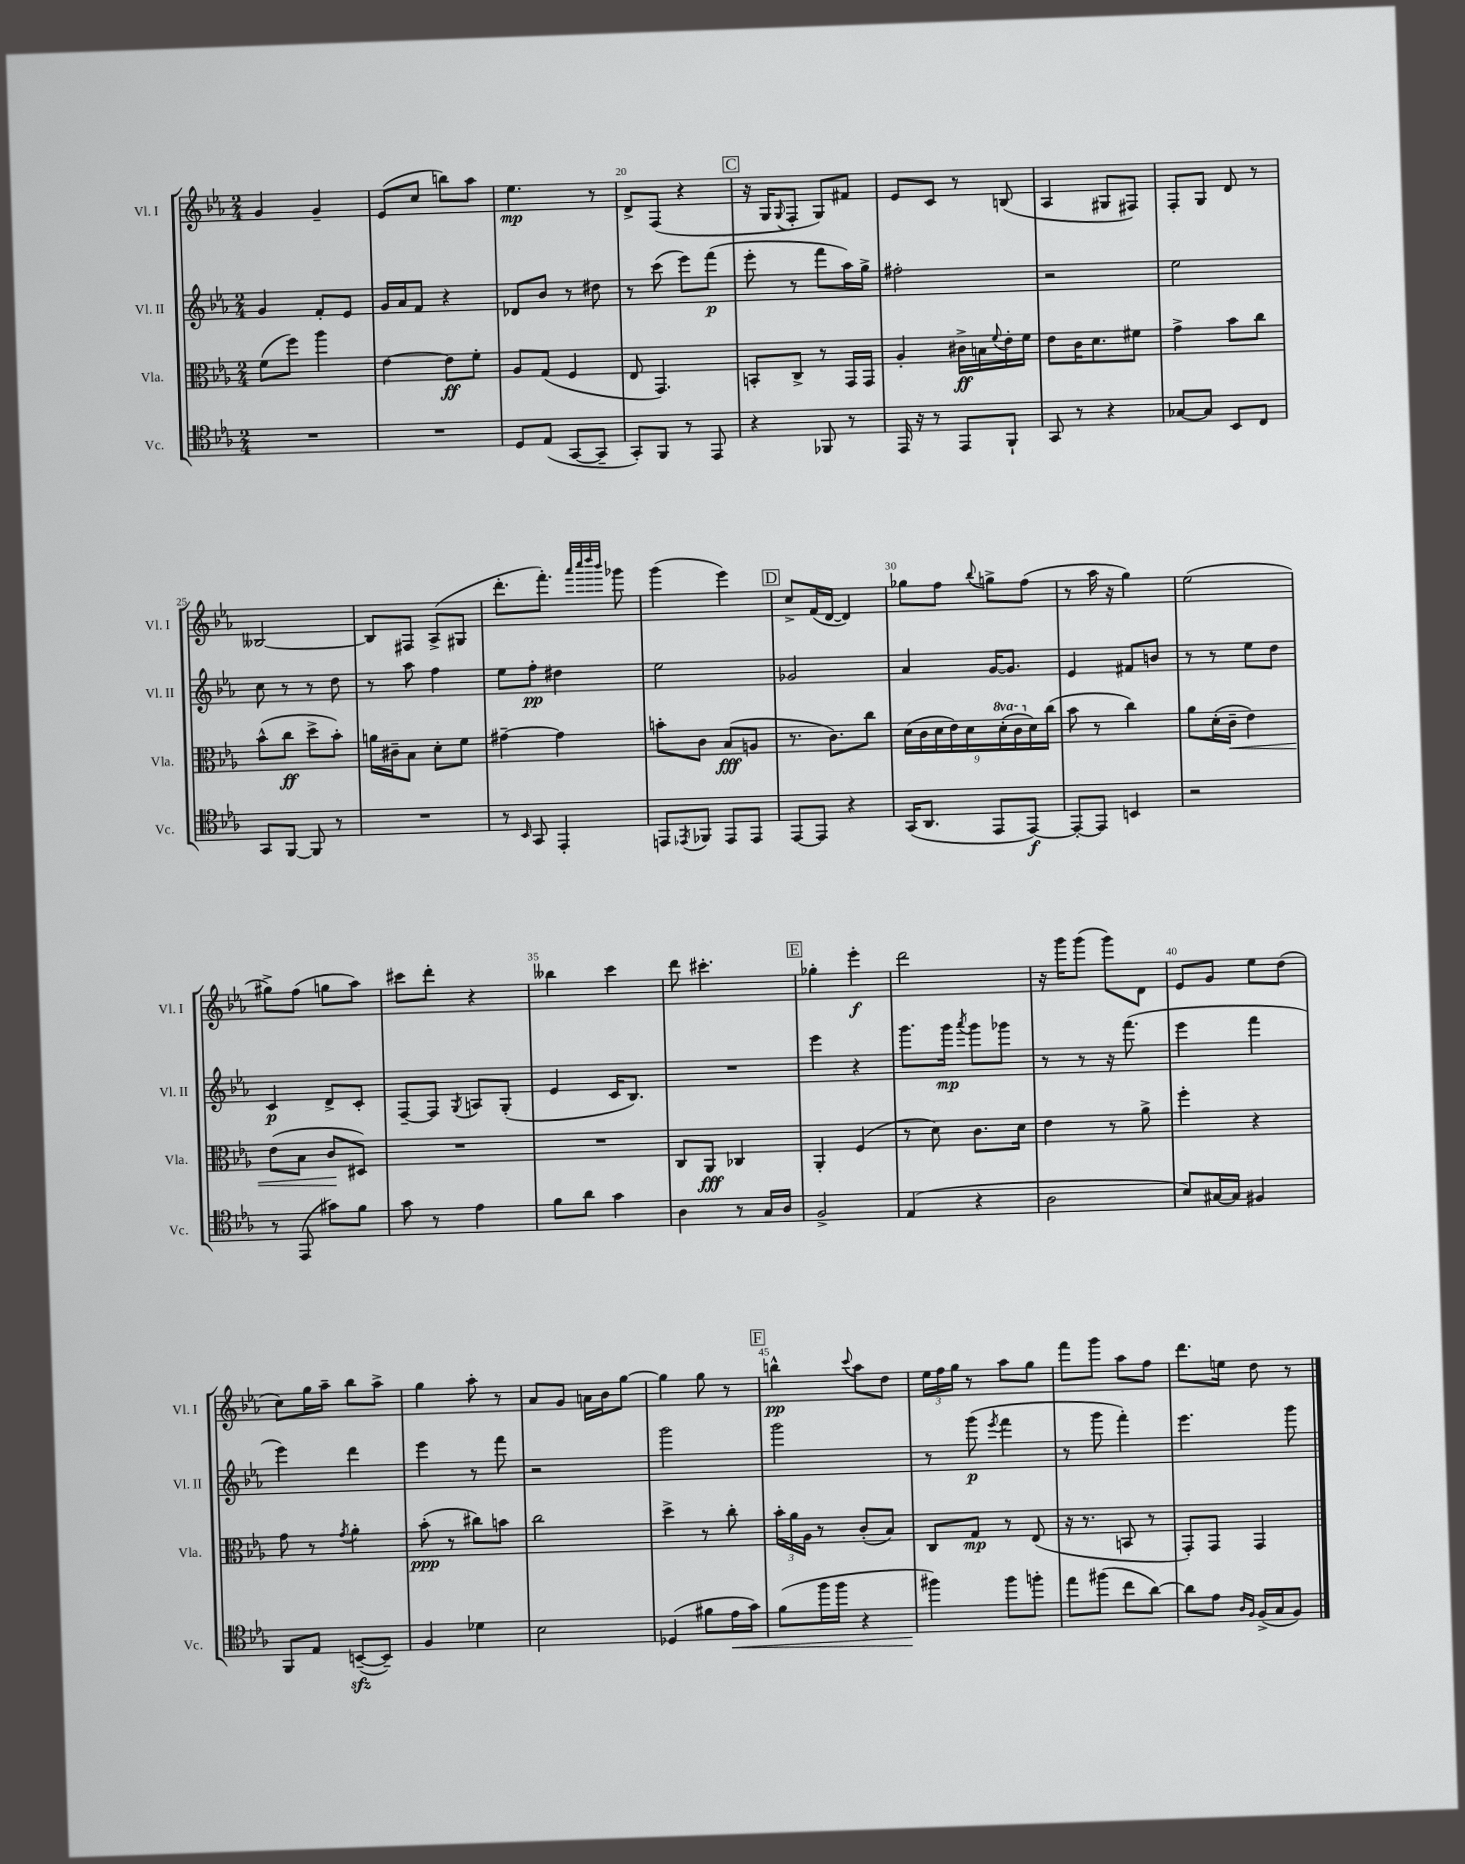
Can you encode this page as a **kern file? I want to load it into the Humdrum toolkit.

**kern	**dynam	**kern	**dynam	**kern	**dynam	**kern	**dynam
*part4	*part4	*part3	*part3	*part2	*part2	*part1	*part1
*staff4	*staff4	*staff3	*staff3	*staff2	*staff2	*staff1	*staff1
*I"Vc.	*	*I"Vla.	*	*I"Vl. II	*	*I"Vl. I	*
*I'Vc.	*	*I'Vla.	*	*I'Vl. II	*	*I'Vl. I	*
*clefC4	*	*clefC3	*	*clefG2	*	*clefG2	*
*k[b-e-a-]	*	*k[b-e-a-]	*	*k[b-e-a-]	*	*k[b-e-a-]	*
*M2/4	*	*M2/4	*	*M2/4	*	*M2/4	*
=17	=17	=17	=17	=17	=17	=17	=17
2r	.	(8f\L	.	4g/	.	4g/	.
.	.	8ff\J)	.	.	.	.	.
.	.	4aa-\	.	8f'/L	.	4g~/	.
.	.	.	.	8e-/J	.	.	.
=18	=18	=18	=18	=18	=18	=18	=18
2r	.	[4e-\	.	16g/LL	.	(8e-/L	.
.	.	.	.	16a-/J	.	.	.
.	.	.	.	8f/J	.	8cc/J	.
.	.	8e-\L]	ff	4r	.	8bbn\L)	.
.	.	8f'\J	.	.	.	8aa-\J	.
=19	=19	=19	=19	=19	=19	=19	=19
8D/L	.	8A-/L	.	8d-X/L	.	4.ee-\	mp
(8E-/J	.	(8G/J	.	8b-/J	.	.	.
[8GG/L	.	4F/	.	8r	.	.	.
8GG~/J]	.	.	.	8dd#X\	.	8r	.
=20	=20	=20	=20	=20	=20	=20	=20
8GG'/L)	.	8E-/	.	8r	.	8d^/L	.
8FF/J	.	4.GG/)	.	(8ccc\	.	(8F/J	.
8r	.	.	.	8eee-\L)	.	4r	.
8EE-/	.	.	.	(8fff\J	p	.	.
!!LO:REH:place=s1:t=C
=21	=21	=21	=21	=21	=21	=21	=21
4r	.	8BBn'/L	.	8eee-'\	.	16r	.
.	.	.	.	.	.	16G/KL	.
.	.	.	.	.	.	8qqG/	.
.	.	8C^/J	.	8r	.	8F'/J	.
8FF-X/	.	8r	.	8fff\L	.	8G/L)	.
8r	.	16GG/LL	.	16aa-\L)	.	8f#X/J	.
.	.	16GG/JJ	.	16gg^\JJ	.	.	.
=22	=22	=22	=22	=22	=22	=22	=22
16EE-/	.	4A-'/	.	2ff#X'\	.	8e-/L	.
16r	.	.	.	.	.	.	.
8r	.	.	.	.	.	8c/J	.
8EE-/L	.	16c#X^\LL	ff	.	.	8r	.
.	.	16Bn\	.	.	.	.	.
.	.	8qqf/	.	.	.	.	.
8FF`/J	.	16e-'\	.	.	.	(8Bn/	.
.	.	16f\JJ	.	.	.	.	.
=23	=23	=23	=23	=23	=23	=23	=23
8GG/	.	8e-\L	.	2r	.	4A-/	.
8r	.	16c\K	.	.	.	.	.
.	.	8.d\	.	.	.	.	.
4r	.	.	.	.	.	8G#X/L	.
.	.	8f#X\J	.	.	.	8F#X/J)	.
=24	=24	=24	=24	=24	=24	=24	=24
[8G-X/L	.	4g^\	.	2ee-\	.	8F'/L	.
8G-/J]	.	.	.	.	.	8G/J	.
8BB-/L	.	8b-\L	.	.	.	8d/	.
8C/J	.	8cc\J	.	.	.	8r	.
!!LO:LB:g=z
=25	=25	=25	=25	=25	=25	=25	=25
8GG/L	.	(8b-^^\L	.	8cc\	.	[2B--X/	.
[8FF/J	.	8cc\J	ff	8r	.	.	.
8FF/]	.	8dd^\L	.	8r	.	.	.
8r	.	8b-'\J)	.	8dd\	.	.	.
=26	=26	=26	=26	=26	=26	=26	=26
2r	.	16an\LL	.	8r	.	8B--/L]	.
.	.	16c#X~\J	.	.	.	.	.
.	.	8B-\J	.	8aa-\	.	8F#X/J	.
.	.	8d'\L	.	4ff\	.	(8A-^/L	.
.	.	8f\J	.	.	.	8G#X/J	.
=27	=27	=27	=27	=27	=27	=27	=27
8r	.	[4g#X~\	.	8ee-\L	.	8.ddd'\L	.
16qqBB-/	.	.	.	.	.	.	.
8GG/	.	.	.	8ff'\J	pp	.	.
.	.	.	.	.	.	8.fff'\J)	.
4EE-'/	.	4g#\]	.	4dd#X\	.	.	.
.	.	.	.	.	.	32qqaaa-/LLL	.
.	.	.	.	.	.	32qqcccc/	.
.	.	.	.	.	.	32qqdddd/	.
.	.	.	.	.	.	32qqbbb-/JJJ	.
.	.	.	.	.	.	8ggg-X\	.
=28	=28	=28	=28	=28	=28	=28	=28
8EEn/L	.	8bn'\L	.	2ee-\	.	(4ggg\	.
8qEE-X/	.	.	.	.	.	.	.
8FF-X/J	.	8c\J	.	.	.	.	.
8EE-/L	.	(8B-/L	fff	.	.	4eee-\)	.
8EE-/J	.	8An/J	.	.	.	.	.
!!LO:REH:place=s1:t=D
=29	=29	=29	=29	=29	=29	=29	=29
[8EE-/L	.	8.r	.	2g-X/	.	8cc^/L	.
8EE-/J]	.	.	.	.	.	(16f/L	.
.	.	8.c\L)	.	.	.	[16d/JJ	.
4r	.	.	.	.	.	4d/])	.
.	.	8cc\J	.	.	.	.	.
=30	=30	=30	=30	=30	=30	=30	=30
(16GG/KL	.	(18d\LL	.	4a-/	.	8gg-X\L	.
.	.	18c\	.	.	.	.	.
8.AA-/J	.	.	.	.	.	.	.
.	.	18d\	.	.	.	.	.
.	.	.	.	.	.	8ff\J	.
.	.	18e-\)	.	.	.	.	.
.	.	18d\	.	.	.	.	.
.	.	.	.	.	.	8qqbb-/	.
8EE-/L	.	.	.	[16g/KL	.	8ggn^\L	.
*	*	*8va	*	*	*	*	*
.	.	(18dd'\	.	.	.	.	.
.	.	.	.	8.g/J]	.	.	.
.	.	18cc\	.	.	.	.	.
[8EE-/J)	f	.	.	.	.	(8ff\J	.
*	*	*X8va	*	*	*	*	*
.	.	18d\)	.	.	.	.	.
.	.	(18cc\JJ	.	.	.	.	.
=31	=31	=31	=31	=31	=31	=31	=31
8EE-'/L_	.	8b-\	.	4e-/	.	8r	.
8EE-/J]	.	8r	.	.	.	16aa-\	.
.	.	.	.	.	.	16r	.
4BBn/	.	4cc\)	.	8f#X/L	.	4gg\)	.
.	.	.	.	8bn/J	.	.	.
=32	=32	=32	=32	=32	=32	=32	=32
2r	.	8a-\L	.	8r	.	(2ee-\	.
.	.	(16d'\L	.	8r	.	.	.
!	!	!	!LO:HP:b	!	!	!	!
.	.	16c~\JJ	<	.	.	.	.
.	.	4e-\)	.	8ee-\L	.	.	.
.	.	.	.	8dd\J	.	.	.
!!LO:LB:g=z
=33	=33	=33	=33	=33	=33	=33	=33
8r	.	(8e-\L	.	4c/	p	8gg#X^\L)	.
(8EE-/	.	8B-\J	.	.	.	(8ff\J	.
8g#X\L)	.	8c/L	.	8d^/L	.	8ggn\L	.
8f\J	.	8D#X/J)	[	8c'/J	.	8aa-\J)	.
=34	=34	=34	=34	=34	=34	=34	=34
8g\	.	2r	.	[8F~/L	.	8ccc#X\L	.
8r	.	.	.	8F/J]	.	8ddd'\J	.
.	.	.	.	8qG/	.	.	.
4e-\	.	.	.	8An/L	.	4r	.
.	.	.	.	(8G'/J	.	.	.
=35	=35	=35	=35	=35	=35	=35	=35
8f\L	.	2r	.	4e-/	.	4bb--X\	.
8a-\J	.	.	.	.	.	.	.
4g\	.	.	.	16c/KL	.	4ccc\	.
.	.	.	.	8.B-/J)	.	.	.
=36	=36	=36	=36	=36	=36	=36	=36
4A-\	.	8C/L	.	2r	.	8ddd\	.
.	.	8AA-/J	fff	.	.	4.ccc#X'\	.
8r	.	4C-X/	.	.	.	.	.
16G/LL	.	.	.	.	.	.	.
16A-/JJ	.	.	.	.	.	.	.
!!LO:REH:place=s1:t=E
=37	=37	=37	=37	=37	=37	=37	=37
2F^/	.	4AA-'/	.	4eee-\	.	4gg-X'\	.
.	.	(4F/	.	4r	.	4eee-'\	f
=38	=38	=38	=38	=38	=38	=38	=38
(4E-/	.	8r	.	8.ggg\L	.	2ddd\	.
.	.	8d\)	.	.	.	.	.
.	.	.	.	16ggg\Jk	mp	.	.
.	.	.	.	8qaaa-/	.	.	.
4r	.	8.c\L	.	8ggg\L	.	.	.
.	.	.	.	8ggg-X\J	.	.	.
.	.	16d\Jk	.	.	.	.	.
=39	=39	=39	=39	=39	=39	=39	=39
2A-\	.	4e-\	.	8r	.	16r	.
.	.	.	.	.	.	16ggg\KL	.
.	.	.	.	8r	.	(8ggg\J	.
.	.	8r	.	16r	.	8ggg\L)	.
.	.	.	.	(8.fff\	.	.	.
.	.	8a-^\	.	.	.	8d\J	.
=40	=40	=40	=40	=40	=40	=40	=40
8B-/L)	.	4ff'\	.	4eee-\	.	8e-/L	.
[16G#X/L	.	.	.	.	.	8g/J	.
16G#/JJ]	.	.	.	.	.	.	.
4F#X/	.	4r	.	4fff\	.	8ee-\L	.
.	.	.	.	.	.	(8dd\J	.
!!LO:LB:g=z
=41	=41	=41	=41	=41	=41	=41	=41
8FF/L	.	8g\	.	4eee-\)	.	8cc\L)	.
8E-/J	.	8r	.	.	.	16gg\L	.
.	.	.	.	.	.	16aa-~\JJ	.
.	.	8qg/	.	.	.	.	.
([8BBnzz~/L	.	4a-'\	.	4ddd\	.	8bb-\L	.
8BB~/J])	.	.	.	.	.	8aa-^\J	.
=42	=42	=42	=42	=42	=42	=42	=42
4F/	.	(8b-'\	ppp	4eee-\	.	4gg\	.
.	.	8r	.	.	.	.	.
4d-X\	.	8cc#X\L)	.	8r	.	8aa-'\	.
.	.	8bn\J	.	8fff\	.	8r	.
=43	=43	=43	=43	=43	=43	=43	=43
2B-\	.	2cc\	.	2r	.	8a-/L	.
.	.	.	.	.	.	8g/J	.
.	.	.	.	.	.	16an\LL	.
.	.	.	.	.	.	16b-\J	.
.	.	.	.	.	.	[8gg\J	.
=44	=44	=44	=44	=44	=44	=44	=44
(4D-X/	.	4dd^\	.	2ggg\	.	4gg\]	.
8f#X\L	.	8r	.	.	.	8gg\	.
!	!LO:HP:b	!	!	!	!	!	!
16e-\L	<	8cc'\	.	.	.	8r	.
16g\JJ)	.	.	.	.	.	.	.
!!LO:REH:place=s1:t=F
=45	=45	=45	=45	=45	=45	=45	=45
(8f\L	.	24b-'\LL	.	2ggg\	.	4bbn^^\	pp
.	.	24a-\	.	.	.	.	.
.	.	24A-\JJ	.	.	.	.	.
16ff\L	.	8r	.	.	.	.	.
16ff\JJ	.	.	.	.	.	.	.
.	.	.	.	.	.	8qqccc/	.
4r	.	(8c'/L	.	.	.	8aa-\L	.
.	.	8B-/J)	.	.	.	8dd\J	.
=46	=46	=46	=46	=46	=46	=46	=46
4ff#X\)	.	8C/L	.	8r	.	24ee-\LL	.
.	.	.	.	.	.	24ff\	.
.	.	.	.	.	.	24gg\JJ	.
.	.	8G/J	mp	(8ggg\	p	8r	.
.	.	.	.	8qeee-/	.	.	.
8ff#\L	[	8r	.	4fff\	.	8aa-\L	.
8ffn'\J	.	(8E-/	.	.	.	8gg\J	.
=47	=47	=47	=47	=47	=47	=47	=47
8ee-\L	.	16r	.	8r	.	8fff\L	.
.	.	8.r	.	.	.	.	.
(8ff#X\J	.	.	.	8ggg\	.	8ggg\J	.
8cc\L	.	8BBn/	.	4fff'\)	.	8aa-\L	.
[8a-\J)	.	8r	.	.	.	8ff\J	.
=48	=48	=48	=48	=48	=48	=48	=48
8a-\L]	.	8GG'/L)	.	4.eee-\	.	8.ddd\L	.
8e-\J	.	8GG/J	.	.	.	.	.
.	.	.	.	.	.	16een\Jk	.
16qqA-/LL	.	.	.	.	.	.	.
16qqF/JJ	.	.	.	.	.	.	.
(16F^/LL	.	4GG/	.	.	.	8dd\	.
16G/J	.	.	.	.	.	.	.
8F/J)	.	.	.	8ggg\	.	8r	.
==	==	==	==	==	==	==	==
*-	*-	*-	*-	*-	*-	*-	*-
